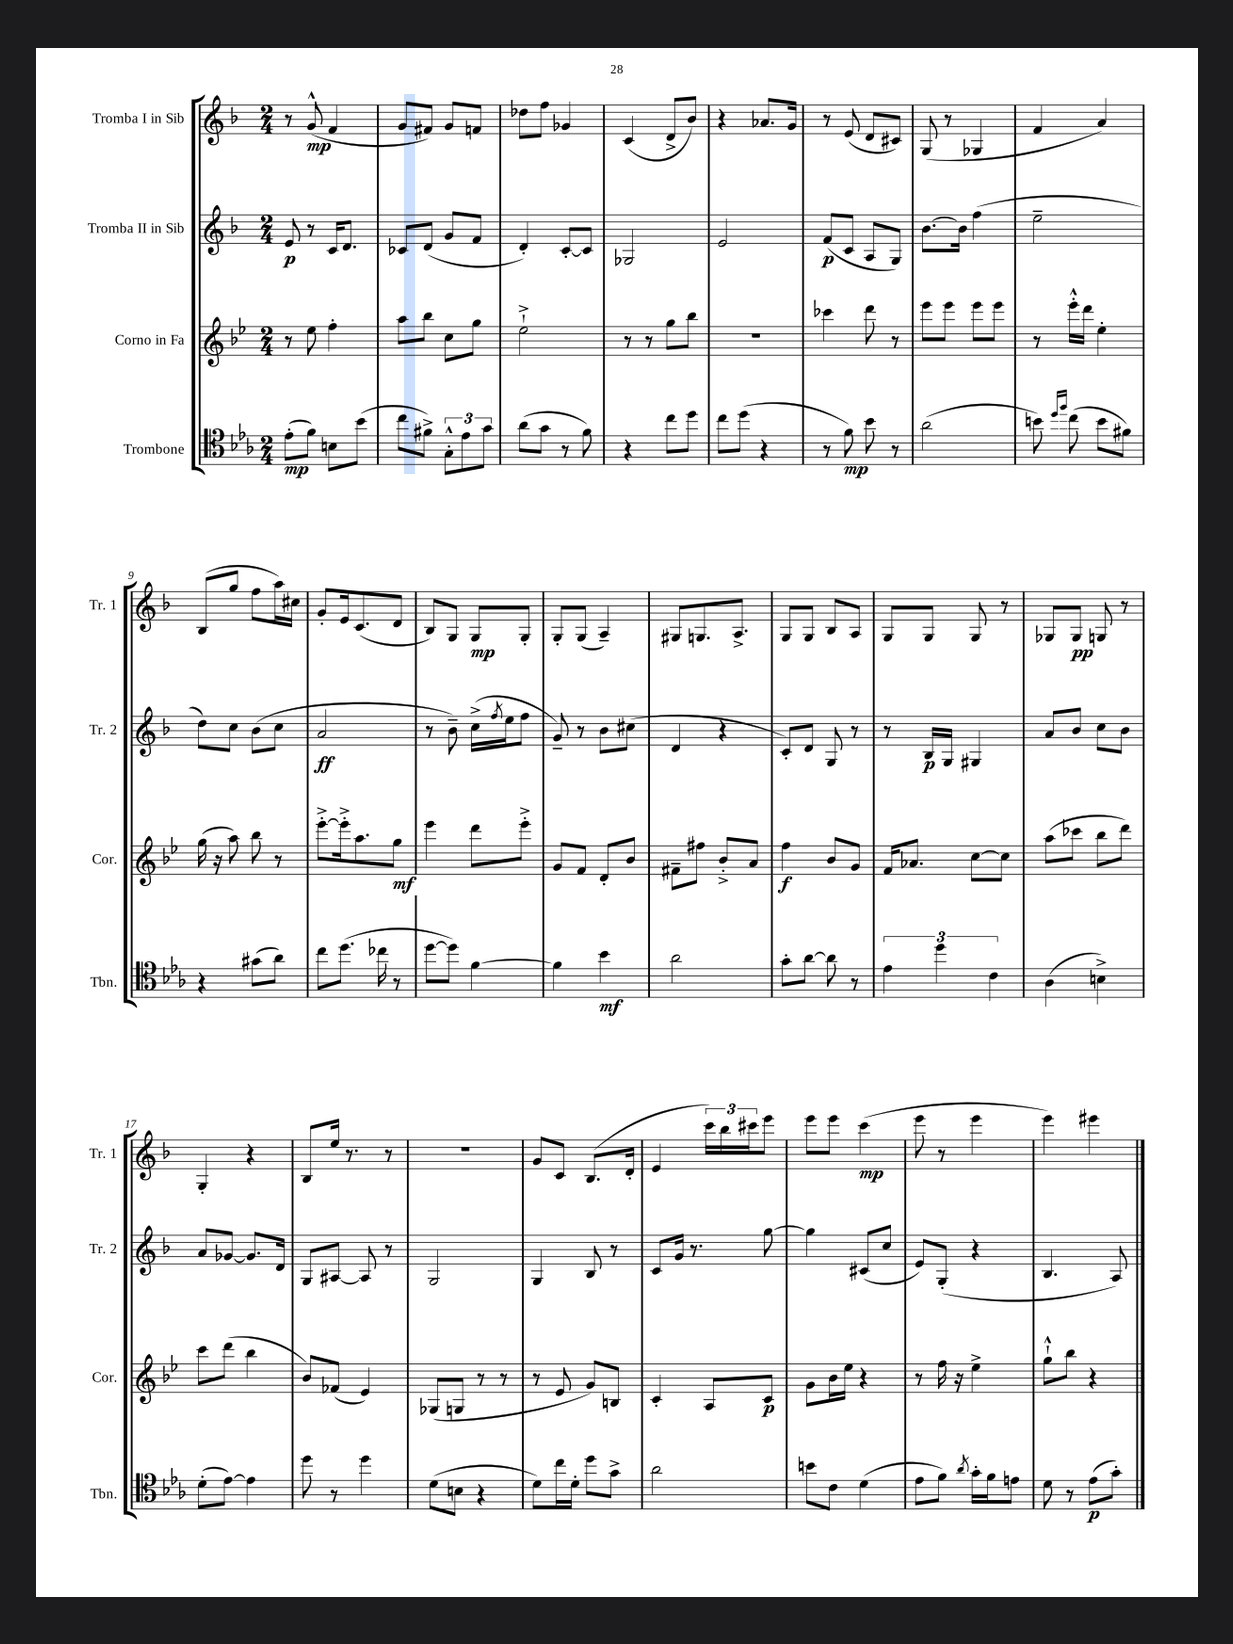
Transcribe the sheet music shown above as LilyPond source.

<<
\new StaffGroup <<
\new Staff = "s0" \with { instrumentName = "Tromba I in Sib" shortInstrumentName = "Tr. 1" } {
    \clef treble \key f \major \numericTimeSignature \time 2/4
    r8 g'8-^\mp( f'4 |
    g'8 fis'8) g'8 f'8 |
    des''8 f''8 ges'4 |
    c'4( d'8-> bes'8) |
    r4 aes'8. g'16 |
    r8 e'8( d'8 cis'8) |
    g8( r8 ges4 |
    f'4 a'4) |
    bes8( g''8 f''8 a''16) cis''16 |
    g'8-. e'16 c'8.( d'8 |
    bes8) g8 g8\mp g8-. |
    g8-. g8( a4--) |
    gis8 g8. a8.-> |
    g8 g8 bes8 a8 |
    g8 g8 g8 r8 |
    ges8 ges8\pp g8 r8 |
    g4-. r4 |
    bes8 e''16 r8. r8 |
    R2 |
    g'8 c'8 bes8.( d'16-. |
    e'4 \tuplet 3/2 { c'''16) bes''16 cis'''16 } e'''8 |
    e'''8 e'''8 c'''4\mp( |
    e'''8 r8 e'''4 |
    e'''4) eis'''4 \bar "|." |
}
\new Staff = "s1" \with { instrumentName = "Tromba II in Sib" shortInstrumentName = "Tr. 2" } {
    \clef treble \key f \major \numericTimeSignature \time 2/4
    e'8\p r8 c'16 d'8. |
    ces'8 d'8( g'8 f'8 |
    d'4-.) c'8~-. c'8 |
    ges2 |
    e'2 |
    f'8\p( c'8 a8 g8) |
    bes'8.~ bes'16 f''4( |
    e''2-- |
    d''8) c''8 bes'8( c''8 |
    a'2\ff |
    r8 bes'8--) c''16->( \acciaccatura { f''8 } e''16 f''8 |
    g'8--) r8 bes'8 cis''8( |
    d'4 r4 |
    c'8-.) d'8 g8 r8 |
    r8 bes16\p g16 gis4 |
    a'8 bes'8 c''8 bes'8 |
    a'8 ges'8~ ges'8. d'16 |
    g8 ais8~ ais8 r8 |
    g2 |
    g4 bes8 r8 |
    c'8 g'16 r8. g''8~ |
    g''4 cis'8( c''8 |
    e'8) g8-.( r4 |
    bes4. a8) \bar "|." |
}
\new Staff = "s2" \with { instrumentName = "Corno in Fa" shortInstrumentName = "Cor." } {
    \clef treble \key bes \major \numericTimeSignature \time 2/4
    r8 ees''8 f''4-. |
    a''8 bes''8 c''8 g''8 |
    ees''2-!-> |
    r8 r8 g''8 bes''8 |
    R2 |
    ces'''4 d'''8 r8 |
    ees'''8 ees'''8 ees'''8 ees'''8 |
    r8 ees'''16-.-^ d'''16 ees''4-. |
    g''16( r16 a''8) bes''8 r8 |
    ees'''8~-.-> ees'''16-.-> a''8. g''8\mf |
    ees'''4 d'''8 ees'''8-.-> |
    g'8 f'8 d'8-. bes'8 |
    fis'8-- fis''8 bes'8-.-> a'8 |
    f''4\f bes'8 g'8 |
    f'16 aes'8. c''8~ c''8 |
    a''8( ces'''8 bes''8 d'''8) |
    c'''8 d'''8( bes''4 |
    bes'8) fes'8( ees'4) |
    ges8( g8 r8 r8 |
    r8 ees'8 g'8) b8 |
    c'4-. a8 c'8\p |
    g'8 bes'16 ees''16 r4 |
    r8 f''16 r16 ees''4-> |
    g''8-!-^ bes''8 r4 \bar "|." |
}
\new Staff = "s3" \with { instrumentName = "Trombone" shortInstrumentName = "Tbn." } {
    \clef tenor \key ees \major \numericTimeSignature \time 2/4
    ees'8-.\mp( f'8) b8 bes'8( |
    c''8 fis'8->) \tuplet 3/2 { g8-.-^ ees'8 g'8 } |
    aes'8( g'8 r8 f'8) |
    r4 c''8 d''8 |
    c''8 d''8( r4 |
    r8 f'8\mp) bes'8 r8 |
    aes'2( |
    b'8) \grace { d''16 f''16 } c''8( b'8 fis'8) |
    r4 gis'8( aes'8) |
    c''8 d''8.( ces''16 r8 |
    d''8~ d''8) f'4~ |
    f'4 bes'4\mf |
    aes'2 |
    g'8-. aes'8~ aes'8 r8 |
    \tuplet 3/2 { ees'4 d''4 c'4 } |
    aes4( b4->) |
    d'8-.( ees'8~) ees'4 |
    d''8 r8 d''4 |
    d'8( b8 r4 |
    d'8) c''16 d'16-. d''8 g'8-> |
    aes'2 |
    b'8 c'8 d'4( |
    ees'8 f'8) \acciaccatura { aes'8 } g'16-. f'16 e'8 |
    d'8 r8 ees'8\p( g'8-.) \bar "|." |
}
>>
>>
